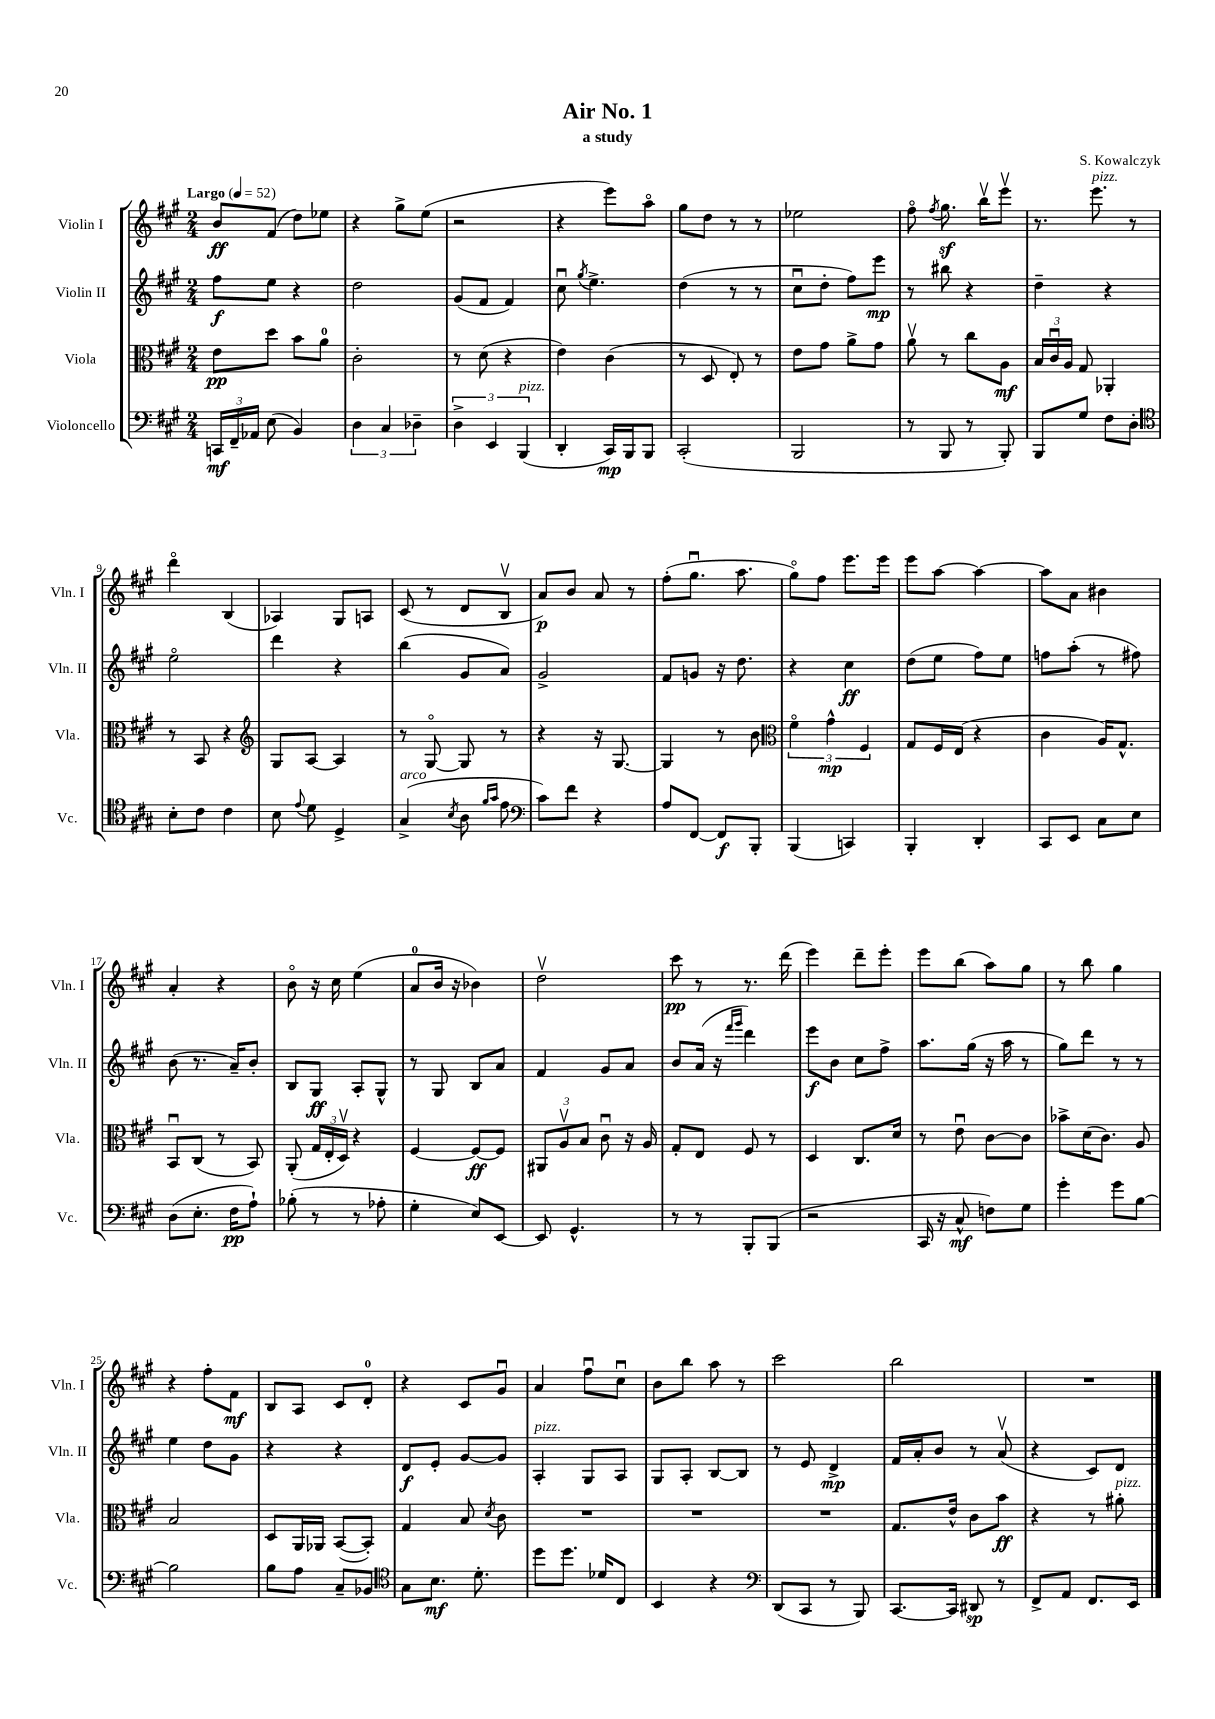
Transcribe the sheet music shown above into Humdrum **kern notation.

**kern	**dynam	**kern	**dynam	**kern	**dynam	**kern	**dynam
*part4	*part4	*part3	*part3	*part2	*part2	*part1	*part1
*staff4	*staff4	*staff3	*staff3	*staff2	*staff2	*staff1	*staff1
*I"Violoncello	*	*I"Viola	*	*I"Violin II	*	*I"Violin I	*
*I'Vc.	*	*I'Vla.	*	*I'Vln. II	*	*I'Vln. I	*
*clefF4	*	*clefC3	*	*clefG2	*	*clefG2	*
*k[f#c#g#]	*	*k[f#c#g#]	*	*k[f#c#g#]	*	*k[f#c#g#]	*
*M2/4	*	*M2/4	*	*M2/4	*	*M2/4	*
*MM52	*	*MM52	*	*MM52	*	*MM52	*
=1	=1	=1	=1	=1	=1	=1	=1
!	!	!	!	!	!	!LO:TX:a:B:t=Largo	!
24CCn/LL	mf	8e\L	pp	8ff#\L	f	8b/L	ff
24FF#~/	.	.	.	.	.	.	.
24AA-X/JJ	.	.	.	.	.	.	.
(8E\	.	8dd\J	.	8ee\J	.	(8f#/J	.
4BB/)	.	8b\L	.	4r	.	8dd\L)	.
.	.	8a\J	.	.	.	8ee-X\J	.
=2	=2	=2	=2	=2	=2	=2	=2
6D\	.	2c#'\	.	2dd\	.	4r	.
6C#/	.	.	.	.	.	.	.
.	.	.	.	.	.	8gg#^\L	.
6D-X~\	.	.	.	.	.	.	.
.	.	.	.	.	.	(8ee\J	.
=3	=3	=3	=3	=3	=3	=3	=3
6D^\	.	8r	.	(8g#/L	.	2r	.
.	.	(8d\	.	8f#/J	.	.	.
6EE/	.	.	.	.	.	.	.
.	.	4r	.	4f#/)	.	.	.
!LO:TX:a:i:t=pizz.	!	!	!	!	!	!	!
(6BBB/	.	.	.	.	.	.	.
=4	=4	=4	=4	=4	=4	=4	=4
4DD'/	.	4e\)	.	8cc#u\	.	4r	.
.	.	.	.	8qgg#/	.	.	.
.	.	.	.	4.ee^\	.	.	.
16CC#/LL)	mp	(4c#\	.	.	.	8eee\L)	.
16BBB/J	.	.	.	.	.	.	.
8BBB/J	.	.	.	.	.	8aa\J	.
=5	=5	=5	=5	=5	=5	=5	=5
(2CC#'/	.	8r	.	(4dd\	.	8gg#\L	.
.	.	8D/	.	.	.	8dd\J	.
.	.	8E'/)	.	8r	.	8r	.
.	.	8r	.	8r	.	8r	.
=6	=6	=6	=6	=6	=6	=6	=6
2BBB/	.	8e\L	.	8cc#u\L	.	2ee-X\	.
.	.	8g#\J	.	8dd'\J	.	.	.
.	.	8a^\L	.	8ff#\L)	.	.	.
.	.	8g#\J	.	8eee\J	mp	.	.
=7	=7	=7	=7	=7	=7	=7	=7
8r	.	8av\	.	8r	.	8ff#\	.
.	.	.	.	.	.	8qff#/	.
8BBB/	.	8r	.	8bb#X\	.	8.gg#z\	.
8r	.	8cc#\L	.	4r	.	.	.
.	.	.	.	.	.	16bbv\KL	.
8BBB'/)	.	8A\J	mf	.	.	8eeev\J	.
=8	=8	=8	=8	=8	=8	=8	=8
8BBB/L	.	24B/LL	.	4dd~\	.	8.r	.
.	.	24c#u/	.	.	.	.	.
.	.	24A/JJ	.	.	.	.	.
8G#/J	.	8G#/	.	.	.	.	.
!	!	!	!	!	!	!LO:TX:a:i:t=pizz.	!
.	.	.	.	.	.	8.eee\	.
8F#\L	.	4AA-X'/	.	4r	.	.	.
8D'\J	.	.	.	.	.	8r	.
!!LO:LB:g=z
=9	=9	=9	=9	=9	=9	=9	=9
*clefC4	*	*	*	*	*	*	*
8B'\L	.	8r	.	2ee\	.	4ddd\	.
8c#\J	.	8BB/	.	.	.	.	.
4c#\	.	4r	.	.	.	(4B/	.
=10	=10	=10	=10	=10	=10	=10	=10
*	*	*clefG2	*	*	*	*	*
8B\	.	8G#/L	.	4ddd\	.	4A-X/)	.
8qqe/	.	.	.	.	.	.	.
8d\	.	[8A/J	.	.	.	.	.
4D^/	.	4A/]	.	4r	.	8G#/L	.
.	.	.	.	.	.	8An/J	.
=11	=11	=11	=11	=11	=11	=11	=11
!LO:TX:a:i:t=arco	!	!	!	!	!	!	!
(4G#^/	.	8r	.	(4bb\	.	(8c#/	.
.	.	[8G#/	.	.	.	8r	.
8qB/	.	.	.	.	.	.	.
8A\	.	8G#/]	.	8g#/L	.	8d/L	.
16qqf#/LL	.	.	.	.	.	.	.
16qqg#/JJ	.	.	.	.	.	.	.
8e\	.	8r	.	8a/J)	.	8Bv/J	.
=12	=12	=12	=12	=12	=12	=12	=12
*clefF4	*	*	*	*	*	*	*
8c#\L)	.	4r	.	2g#^/	.	8a/L)	p
8f#\J	.	.	.	.	.	8b/J	.
4r	.	16r	.	.	.	8a/	.
.	.	[8.G#/	.	.	.	.	.
.	.	.	.	.	.	8r	.
=13	=13	=13	=13	=13	=13	=13	=13
8A/L	.	4G#/]	.	8f#/L	.	(8ff#'\L	.
[8FF#/J	.	.	.	8gn/J	.	8.gg#u\J	.
8FF#/L]	f	8r	.	16r	.	.	.
.	.	.	.	8.dd\	.	8.aa\	.
8BBB'/J	.	8b\	.	.	.	.	.
=14	=14	=14	=14	=14	=14	=14	=14
*	*	*clefC3	*	*	*	*	*
(4BBB/	.	6f#\	.	4r	.	8gg#\L)	.
.	.	.	.	.	.	8ff#\J	.
.	.	6g#^^\	mp	.	.	.	.
4CCn/)	.	.	.	4cc#\	ff	8.eee\L	.
.	.	6F#/	.	.	.	.	.
.	.	.	.	.	.	16eee\Jk	.
=15	=15	=15	=15	=15	=15	=15	=15
4BBB'/	.	8G#/L	.	(8dd\L	.	8eee\L	.
.	.	16F#/L	.	8ee\J	.	[8aa\J	.
.	.	(16E/JJ	.	.	.	.	.
4DD'/	.	4r	.	8ff#\L)	.	4aa\_	.
.	.	.	.	8ee\J	.	.	.
=16	=16	=16	=16	=16	=16	=16	=16
8CC#/L	.	4c#\	.	8ffn\L	.	8aa\L]	.
8EE/J	.	.	.	(8aa'\J	.	8a\J	.
8C#\L	.	16A/KL)	.	8r	.	4b#X\	.
.	.	8.G#^^/J	.	.	.	.	.
8E\J	.	.	.	8ff#X\)	.	.	.
!!LO:LB:g=z
=17	=17	=17	=17	=17	=17	=17	=17
(8D\L	.	8BBu/L	.	(8b\	.	4a'/	.
8.E'\J	.	(8C#/J	.	8.r	.	.	.
.	.	8r	.	.	.	4r	.
16F#\KL	pp	.	.	16a~/KL)	.	.	.
8A`\J)	.	8BB/)	.	8b'/J	.	.	.
=18	=18	=18	=18	=18	=18	=18	=18
(8B-X'\	.	(8AA'/	.	8B/L	.	8b\	.
8r	.	24G#/LL	.	8G#/J	ff	16r	.
.	.	24E'/	.	.	.	.	.
.	.	.	.	.	.	16cc#\	.
.	.	24Dv/JJ)	.	.	.	.	.
8r	.	4r	.	8A'/L	.	(4ee\	.
8A-X'\	.	.	.	8G#^^/J	.	.	.
=19	=19	=19	=19	=19	=19	=19	=19
4G#'\	.	[4F#/	.	8r	.	8a/L	.
.	.	.	.	8G#/	.	16b/Jk	.
.	.	.	.	.	.	16r	.
8E/L)	.	8F#/L_	ff	8B/L	.	4b-X\)	.
[8EE/J	.	8F#/J]	.	8a/J	.	.	.
=20	=20	=20	=20	=20	=20	=20	=20
8EE/]	.	12AA#X/L	.	4f#/	.	2ddv\	.
.	.	12Av/	.	.	.	.	.
4.GG#^^/	.	.	.	.	.	.	.
.	.	12B/J	.	.	.	.	.
.	.	8c#u\	.	8g#/L	.	.	.
.	.	16r	.	8a/J	.	.	.
.	.	16A/	.	.	.	.	.
=21	=21	=21	=21	=21	=21	=21	=21
8r	.	8G#'/L	.	8b/L	.	8ccc#\	pp
8r	.	8E/J	.	(16a/Jk	.	8r	.
.	.	.	.	16r	.	.	.
.	.	.	.	16qqfff#/LL	.	.	.
.	.	.	.	16qqggg#/JJ	.	.	.
8BBB'/L	.	8F#/	.	4ddd\)	.	8.r	.
(8BBB/J	.	8r	.	.	.	.	.
.	.	.	.	.	.	(16ddd\	.
=22	=22	=22	=22	=22	=22	=22	=22
2r	.	4D/	.	8eee\L	f	4eee\)	.
.	.	.	.	8b\J	.	.	.
.	.	8.C#/L	.	8cc#\L	.	8ddd~\L	.
.	.	.	.	8ff#^\J	.	8eee'\J	.
.	.	16d/Jk	.	.	.	.	.
=23	=23	=23	=23	=23	=23	=23	=23
16CC#/	.	8r	.	8.aa\L	.	8eee\L	.
16r	.	.	.	.	.	.	.
8C#^^/	mf	8eu\	.	.	.	(8bb\J	.
.	.	.	.	(16gg#\Jk	.	.	.
8Fn\L)	.	[8c#\L	.	16r	.	8aa\L)	.
.	.	.	.	16aa\	.	.	.
8G#\J	.	8c#\J]	.	8r	.	8gg#\J	.
=24	=24	=24	=24	=24	=24	=24	=24
4g#'\	.	8b-X^\L	.	8gg#\L)	.	8r	.
.	.	(16d\K	.	8ddd\J	.	8bb\	.
.	.	8.c#\J)	.	.	.	.	.
8g#\L	.	.	.	8r	.	4gg#\	.
[8B\J	.	8A/	.	8r	.	.	.
!!LO:LB:g=z
=25	=25	=25	=25	=25	=25	=25	=25
2B\]	.	2B/	.	4ee\	.	4r	.
.	.	.	.	8dd\L	.	8ff#'\L	.
.	.	.	.	8g#\J	.	8f#\J	mf
=26	=26	=26	=26	=26	=26	=26	=26
8B\L	.	8D/L	.	4r	.	8B/L	.
8A\J	.	16AA/L	.	.	.	8A/J	.
.	.	16AA-X/JJ	.	.	.	.	.
8C#~/L	.	([8BB/L	.	4r	.	8c#/L	.
8BB-X/J	.	8BB'/J])	.	.	.	8d'/J	.
=27	=27	=27	=27	=27	=27	=27	=27
*clefC4	*	*	*	*	*	*	*
8G#\L	.	4G#/	.	8d/L	f	4r	.
8.B\J	mf	.	.	8e'/J	.	.	.
.	.	8B/	.	[8g#/L	.	8c#/L	.
8.d'\	.	.	.	.	.	.	.
.	.	8qd/	.	.	.	.	.
.	.	8c#\	.	8g#/J]	.	8g#u/J	.
=28	=28	=28	=28	=28	=28	=28	=28
!	!	!	!	!LO:TX:a:i:t=pizz.	!	!	!
8dd\L	.	2r	.	4A'/	.	4a/	.
8.dd\J	.	.	.	.	.	.	.
.	.	.	.	8G#/L	.	8ff#u\L	.
16d-X/KL	.	.	.	.	.	.	.
8C#/J	.	.	.	8A/J	.	8cc#u\J	.
=29	=29	=29	=29	=29	=29	=29	=29
4BB/	.	2r	.	8G#/L	.	8b\L	.
.	.	.	.	8A'/J	.	8bb\J	.
4r	.	.	.	[8B/L	.	8aa\	.
.	.	.	.	8B/J]	.	8r	.
=30	=30	=30	=30	=30	=30	=30	=30
*clefF4	*	*	*	*	*	*	*
(8DD/L	.	2r	.	8r	.	2ccc#\	.
8CC#/J	.	.	.	8e/	.	.	.
8r	.	.	.	4d^/	mp	.	.
8BBB/)	.	.	.	.	.	.	.
=31	=31	=31	=31	=31	=31	=31	=31
[8.CC#/L	.	8.G#/L	.	16f#/LL	.	2bb\	.
.	.	.	.	16a'/J	.	.	.
.	.	.	.	8b/J	.	.	.
16CC#/Jk]	.	16e^^/Jk	.	.	.	.	.
8DD#X/	sp	8c#\L	.	8r	.	.	.
8r	.	8b\J	ff	(8av/	.	.	.
=32	=32	=32	=32	=32	=32	=32	=32
8FF#^/L	.	4r	.	4r	.	2r	.
8AA/J	.	.	.	.	.	.	.
8.FF#/L	.	8r	.	8c#/L)	.	.	.
!	!	!LO:TX:a:i:t=pizz.	!	!	!	!	!
.	.	8a#X'\	.	8d/J	.	.	.
16EE/Jk	.	.	.	.	.	.	.
==	==	==	==	==	==	==	==
*-	*-	*-	*-	*-	*-	*-	*-
